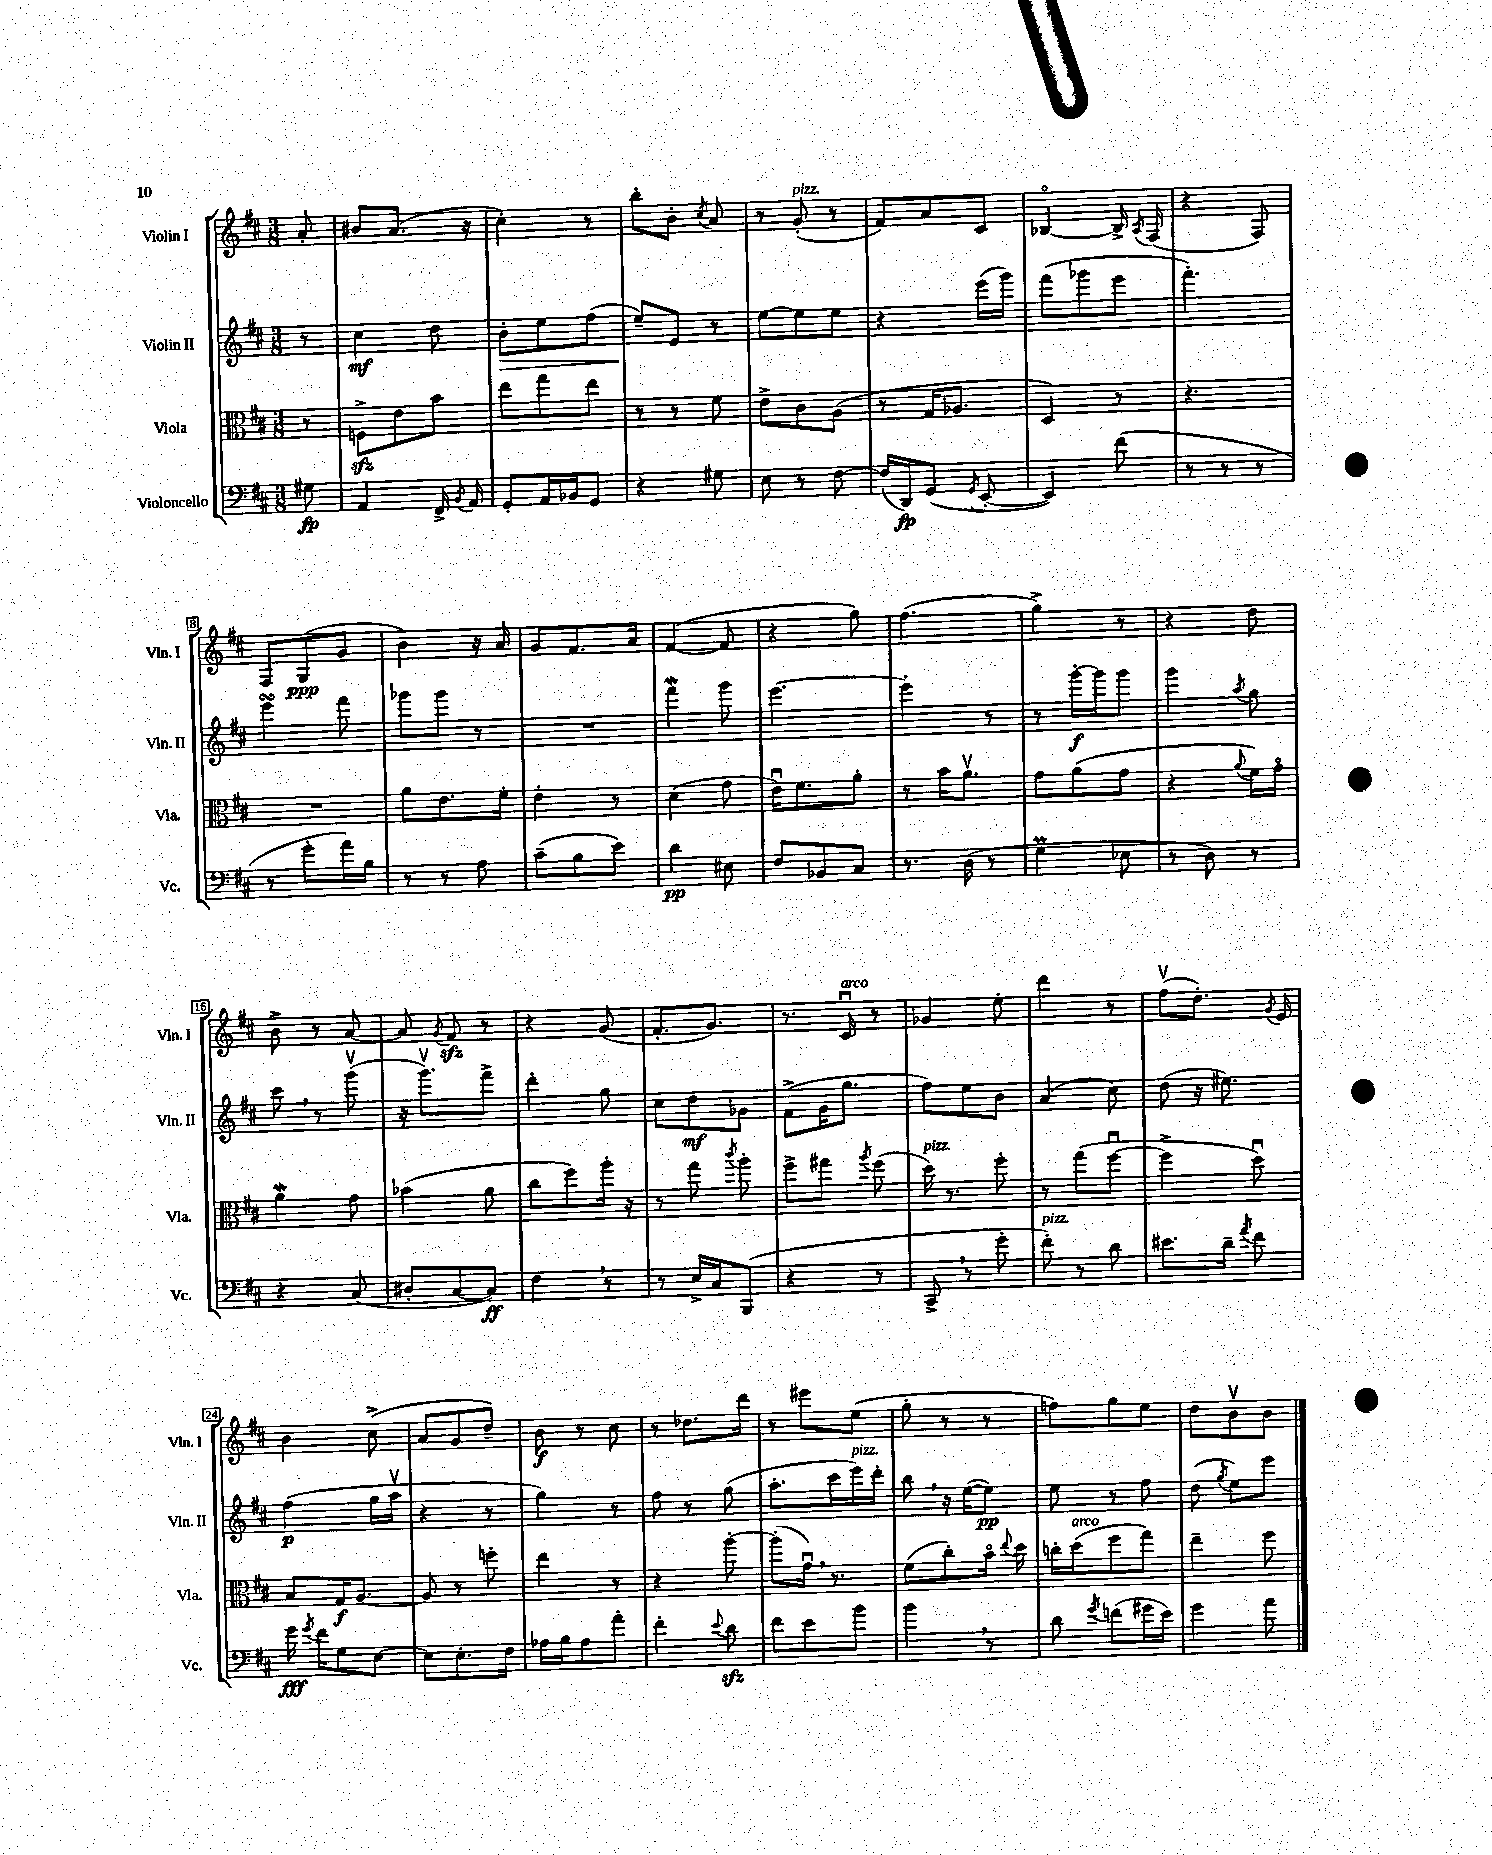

**kern	**dynam	**kern	**dynam	**kern	**dynam	**kern	**dynam
*part4	*part4	*part3	*part3	*part2	*part2	*part1	*part1
*staff4	*staff4	*staff3	*staff3	*staff2	*staff2	*staff1	*staff1
*I"Violoncello	*	*I"Viola	*	*I"Violin II	*	*I"Violin I	*
*I'Vc.	*	*I'Vla.	*	*I'Vln. II	*	*I'Vln. I	*
*clefF4	*	*clefC3	*	*clefG2	*	*clefG2	*
*k[f#c#]	*	*k[f#c#]	*	*k[f#c#]	*	*k[f#c#]	*
*M3/8	*	*M3/8	*	*M3/8	*	*M3/8	*
=	=	=	=	=	=	=	=
8G#X\	fp	8r	.	8r	.	8a'/	.
=1	=1	=1	=1	=1	=1	=1	=1
4AA/	.	8Fnzz^\L	.	4cc#\	mf	8b#X/L	.
.	.	8e\	.	.	.	(8.a/J	.
16FF#^/	.	8b\J	.	8dd\	.	.	.
8qBB/	.	.	.	.	.	.	.
16AA/	.	.	.	.	.	16r	.
=2	=2	=2	=2	=2	=2	=2	=2
!	!	!	!	!	!LO:HP:b	!	!
8GG'/L	.	8ee\L	.	8b'\L	>	4cc#'\)	.
16AA/L	.	8gg\	.	8ee\	.	.	.
16BB-X/J	.	.	.	.	.	.	.
8GG/J	.	8ee\J	.	(8ff#\J	.	8r	.
=3	=3	=3	=3	=3	=3	=3	=3
4r	.	8r	.	8ee~/L)	.	8bb'\L	.
.	.	8r	.	8e/J	]	8b'\J	.
.	.	.	.	.	.	8qcc#/	.
8G#X\	.	8f#\	.	8r	.	8a/	.
=4	=4	=4	=4	=4	=4	=4	=4
8E\	.	8e^\L	.	[8ee\L	.	8r	.
!	!	!	!	!	!	!LO:TX:a:i:t=pizz.	!
8r	.	8c#\	.	8ee\]	.	(8g'/	.
[8F#\	.	(8A\J	.	8ee\J	.	8r	.
=5	=5	=5	=5	=5	=5	=5	=5
(16F#/LL]	.	8r	.	4r	.	8f#/L)	.
16DD/J)	fp	.	.	.	.	.	.
(8GG/J	.	16G/KL	.	.	.	8a/	.
.	.	8.A-X/J	.	.	.	.	.
8qGG/	.	.	.	.	.	.	.
[8EE'/	.	.	.	(16eee\LL	.	8c#/J	.
.	.	.	.	16ggg\JJ)	.	.	.
=6	=6	=6	=6	=6	=6	=6	=6
4EE/])	.	4D/)	.	(8fff#\L	.	[4B-X/	.
.	.	.	.	8ggg-X\	.	.	.
(8f#\	.	8r	.	8eee\J	.	16B-^/]	.
.	.	.	.	.	.	8qA/	.
.	.	.	.	.	.	(16F#/	.
=7	=7	=7	=7	=7	=7	=7	=7
8r	.	4.r	.	4.fff#'\)	.	4r	.
8r	.	.	.	.	.	.	.
8r	.	.	.	.	.	8F#/)	.
!!LO:LB:g=z
=8	=8	=8	=8	=8	=8	=8	=8
8r	.	4.r	.	4eeesSSS\	.	8F#/L	.
8g'\L	.	.	.	.	.	(8G/	ppp
16a\L)	.	.	.	8fff#\	.	8g/J	.
16B\JJ	.	.	.	.	.	.	.
=9	=9	=9	=9	=9	=9	=9	=9
8r	.	8a\L	.	8ggg-X\L	.	4b\)	.
8r	.	8.e\	.	8ggg-\J	.	.	.
8A\	.	.	.	8r	.	16r	.
.	.	16f#'\Jk	.	.	.	16a/	.
=10	=10	=10	=10	=10	=10	=10	=10
(8c#~\L	.	4e'\	.	4.r	.	8g/L	.
8B\	.	.	.	.	.	8.f#/	.
8e\J)	.	8r	.	.	.	.	.
.	.	.	.	.	.	16a/Jk	.
=11	=11	=11	=11	=11	=11	=11	=11
4d\	pp	(4d\	.	4fff#W\	.	([4f#/	.
8E#X\	.	8g\	.	8ggg\	.	8f#/]	.
=12	=12	=12	=12	=12	=12	=12	=12
8F#/L	.	16eu\KL)	.	[4.eee\	.	4r	.
.	.	8.f#\	.	.	.	.	.
8BB-X/	.	.	.	.	.	.	.
8C#/J	.	8a'\J	.	.	.	8gg\)	.
=13	=13	=13	=13	=13	=13	=13	=13
8.r	.	8r	.	4eee'\]	.	(4.ff#\	.
.	.	16b\KL	.	.	.	.	.
(16D\	.	8.av\J	.	.	.	.	.
8r	.	.	.	8r	.	.	.
=14	=14	=14	=14	=14	=14	=14	=14
4GM\	.	8g\L	.	8r	.	4gg^\)	.
.	.	(8a\	.	[16ggg'\LL	f	.	.
.	.	.	.	16ggg\J]	.	.	.
8E-X\	.	8g\J	.	8ggg\J	.	8r	.
=15	=15	=15	=15	=15	=15	=15	=15
8r	.	4r	.	4ggg\	.	4r	.
8D\)	.	.	.	.	.	.	.
.	.	8qqa/	.	8qaa/	.	.	.
8r	.	16f#\LL)	.	8gg\	.	8dd\	.
.	.	16g\JJ	.	.	.	.	.
!!LO:LB:g=z
=16	=16	=16	=16	=16	=16	=16	=16
4r	.	4aW\	.	8ccc#,\	.	8b^\	.
.	.	.	.	8r	.	8r	.
(8C#/	.	8g\	.	(8gggv\	.	[8a/	.
=17	=17	=17	=17	=17	=17	=17	=17
8D#X'/L	.	(4b-X\	.	16r	.	8a/]	.
.	.	.	.	8.gggv\L)	.	.	.
.	.	.	.	.	.	8qg/	.
[8C#/	.	.	.	.	.	8f#zz/	.
8C#/J])	ff	8a\	.	8fff#^\J	.	8r	.
=18	=18	=18	=18	=18	=18	=18	=18
4F#,\	.	8cc#\L	.	4ddd'\	.	4r	.
.	.	8ff#\)	.	.	.	.	.
8r	.	16aa'\Jk	.	8gg\	.	(8g/	.
.	.	16r	.	.	.	.	.
=19	=19	=19	=19	=19	=19	=19	=19
8r	.	8r	.	8cc#\L	.	8.f#'/L	.
16E^/LL	.	8gg\	.	8dd\	mf	.	.
16C#/J	.	.	.	.	.	8.g/J)	.
.	.	8qccc#/	.	.	.	.	.
(8BBB/J	.	8aa'\	.	8g-X\J	.	.	.
=20	=20	=20	=20	=20	=20	=20	=20
4r	.	8ff#^\L	.	(8f#^\L	.	8.r	.
.	.	8gg#X\J	.	16g\K	.	.	.
!	!	!	!	!	!	!LO:TX:a:i:t=arco	!
.	.	.	.	8.gg\J	.	16c#u/	.
.	.	8qaa/	.	.	.	.	.
8r	.	(8ff#\	.	.	.	8r	.
=21	=21	=21	=21	=21	=21	=21	=21
!	!	!LO:TX:a:i:t=pizz.	!	!	!	!	!
8CC#^,/	.	16dd\)	.	8ff#\L)	.	4g-X/	.
.	.	8.r	.	.	.	.	.
8r	.	.	.	8ee\	.	.	.
8g'\	.	8ff#'\	.	8b\J	.	8ee'\	.
=22	=22	=22	=22	=22	=22	=22	=22
!LO:TX:a:i:t=pizz.	!	!	!	!	!	!	!
8f#'\)	.	8r	.	(4a/	.	4ddd\	.
8r	.	(8gg\L	.	.	.	.	.
8d\	.	[8ff#u\J	.	8cc#\)	.	8r	.
=23	=23	=23	=23	=23	=23	=23	=23
8.e#X\L	.	4ff#^\]	.	(8dd\	.	(8ff#v\L	.
.	.	.	.	16r	.	8.dd'\J)	.
16d~\Jk	.	.	.	8.ee#X\)	.	.	.
8qa/	.	.	.	.	.	.	.
8f#\	.	8ddu\)	.	.	.	.	.
.	.	.	.	.	.	8qg/	.
.	.	.	.	.	.	16e/	.
!!LO:LB:g=z
=24	=24	=24	=24	=24	=24	=24	=24
16g\	fff	8B/L	.	(4ff#\	p	4b\	.
8qg/	.	.	.	.	.	.	.
16f#\KL	.	.	.	.	.	.	.
8G\	.	16G/K	f	.	.	.	.
.	.	[8.A/J	.	.	.	.	.
[8E\J	.	.	.	16gg\LL	.	(8cc#^\	.
.	.	.	.	16aav\JJ	.	.	.
=25	=25	=25	=25	=25	=25	=25	=25
8E\L]	.	8A/]	.	4r	.	8a/L	.
8.E'\	.	8r	.	.	.	8g/	.
.	.	8ffn'\	.	8r	.	8dd~/J)	.
16F#\Jk	.	.	.	.	.	.	.
=26	=26	=26	=26	=26	=26	=26	=26
16A-X\LL	.	4ee\	.	4gg\)	.	8b\	f
16B\J	.	.	.	.	.	.	.
8A-\	.	.	.	.	.	8r	.
8a'\J	.	8r	.	8r	.	8cc#\	.
=27	=27	=27	=27	=27	=27	=27	=27
4f#'\	.	4r	.	8ff#\	.	8r	.
.	.	.	.	8r	.	8.dd-X\L	.
8qqe/	.	.	.	.	.	.	.
8dzz\	.	[8aa'\	.	(8gg\	.	.	.
.	.	.	.	.	.	16ddd\Jk	.
=28	=28	=28	=28	=28	=28	=28	=28
8f#\L	.	(8aa'\L]	.	8.aa'\L	.	8r	.
8e\	.	16gu,\Jk)	.	.	.	8eee#X\L	.
.	.	8.r	.	16ccc#\L	.	.	.
!	!	!	!	!LO:TX:a:i:t=pizz.	!	!	!
8b\J	.	.	.	16eee\)	.	(8ee\J	.
.	.	.	.	16ddd'\JJ	.	.	.
=29	=29	=29	=29	=29	=29	=29	=29
4b,\	.	(8f#\L	.	8bb,\	.	8gg'\	.
.	.	8cc#'\)	.	16r	.	8r	.
.	.	.	.	([16ee\KL	.	.	.
8r	.	16b\Jk	.	8ee\J])	pp	8r	.
.	.	8qqee/	.	.	.	.	.
.	.	16dd\	.	.	.	.	.
=30	=30	=30	=30	=30	=30	=30	=30
8d\	.	16ccn'\LL	.	8ee\	.	8ffn\L)	.
!	!	!LO:TX:a:i:t=arco	!	!	!	!	!
.	.	(16dd\J	.	.	.	.	.
8qg/	.	.	.	.	.	.	.
(8fn\L	.	8ff#\	.	8r	.	8gg\	.
16g#X\L	.	8gg\J)	.	8ff#\	.	8ee\J	.
16e\JJ)	.	.	.	.	.	.	.
=31	=31	=31	=31	=31	=31	=31	=31
4g\	.	4ee~\	.	(8dd\	.	8dd\L	.
.	.	.	.	8qgg/	.	.	.
.	.	.	.	8ee\L)	.	8bv\	.
8a\	.	8ff#\	.	8eee\J	.	8b\J	.
==	==	==	==	==	==	==	==
*-	*-	*-	*-	*-	*-	*-	*-
